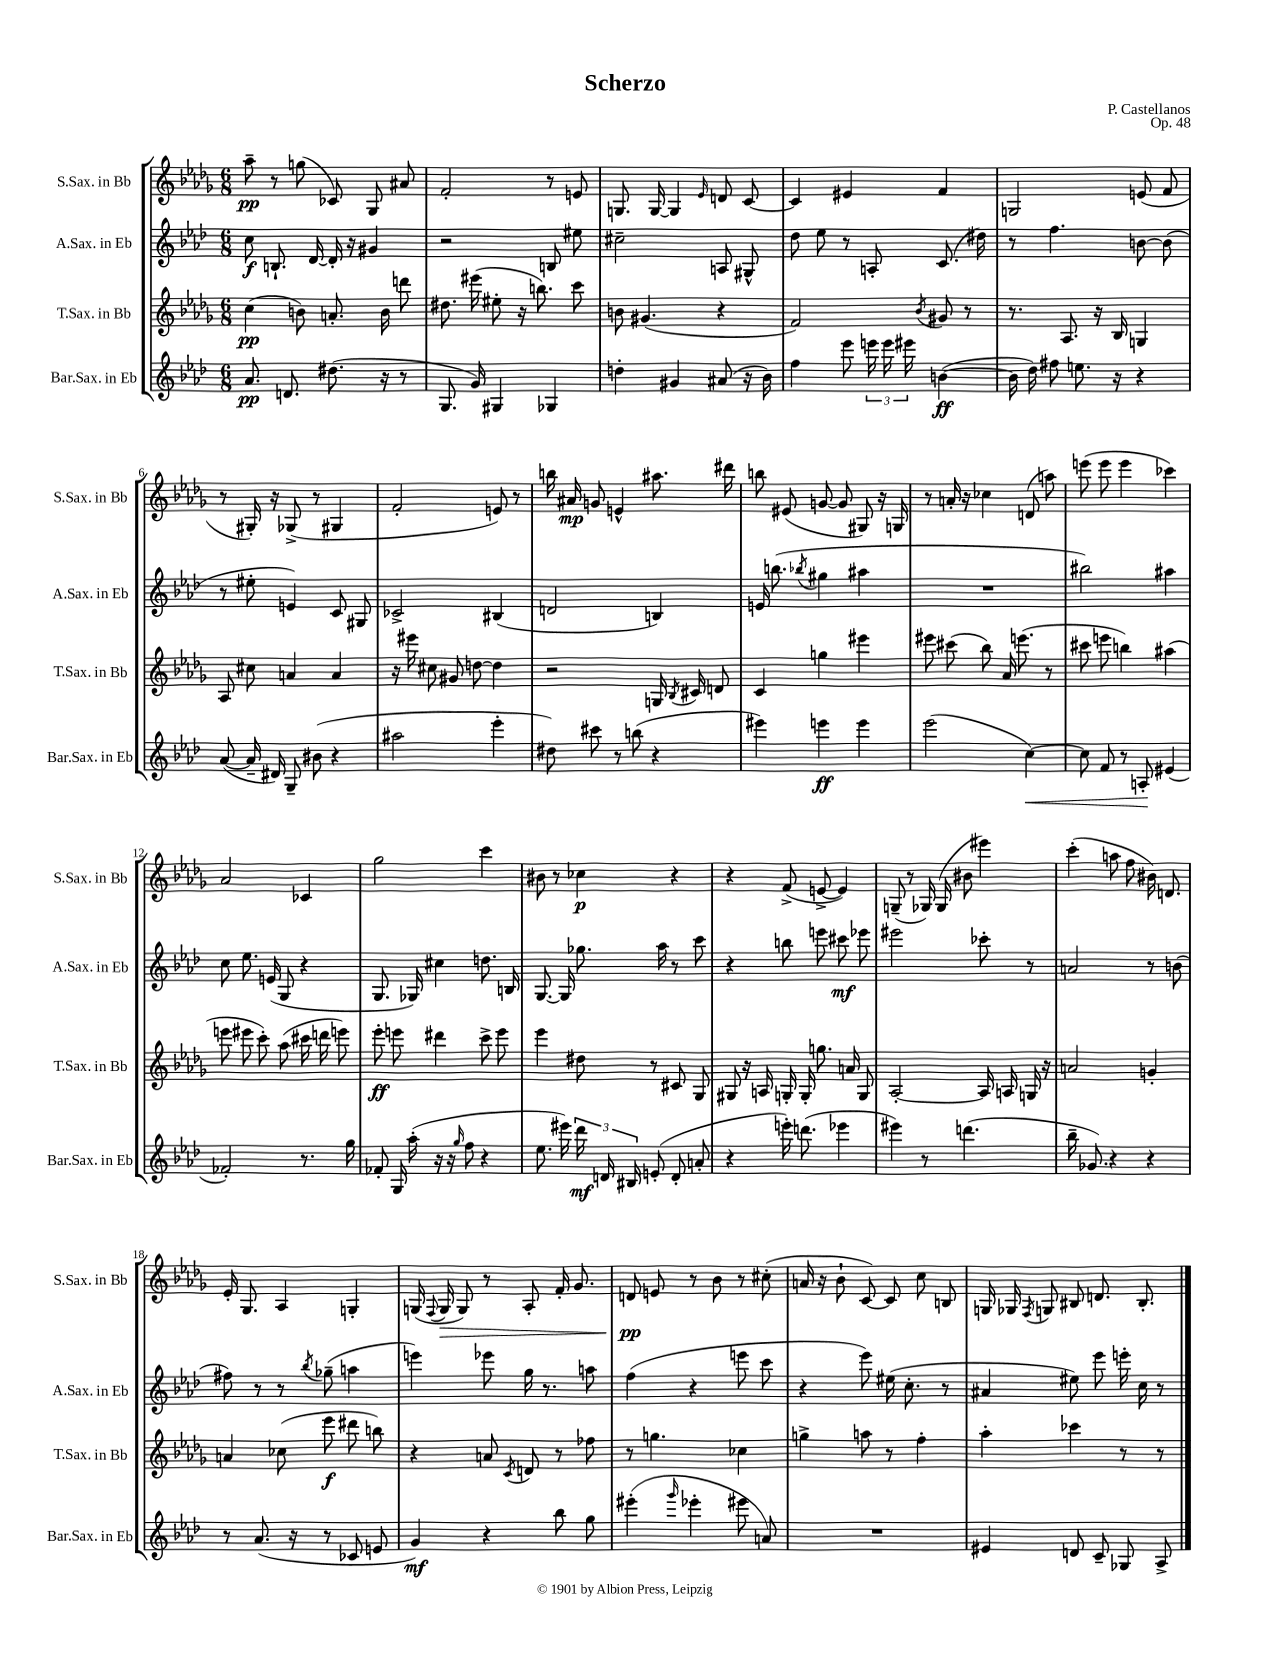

**kern	**kern	**kern	**kern
*staff4	*staff3	*staff2	*staff1
*clefG2	*clefG2	*clefG2	*clefG2
*k[b-e-a-d-]	*k[b-e-a-d-g-]	*k[b-e-a-d-]	*k[b-e-a-d-g-]
*M6/8	*M6/8	*M6/8	*M6/8
8.a-/	(4cc\	8cc\	8aa-~\
.	.	8.B`/	8r
8.d/	.	.	.
.	8b\)	.	(8gg\
.	.	[16d-/	.
(8.dd#\	8.a'/	16d-'/]	8c-/)
.	.	16r	.
.	.	4g#/	8G-/
16r	16b\	.	.
8r	8ddd\	.	8a#/
=	=	=	=
8.G/	8.dd#\	2r	2f'/
16g/)	(16eee#\	.	.
4G#/	8ee#'\	.	.
.	16r	.	.
.	8.bb\)	.	.
4G-/	.	8B/	8r
.	8ccc\	8ee#\	8e/
=	=	=	=
4dd'\	8b\	2cc#~\	8.G/
.	(4.g#/	.	.
.	.	.	[16G/
4g#/	.	.	4G/]
.	.	.	16qqe-/
(8a#/	4r	8A/	8d/
16r	.	8G#^^/	[8c/
16b-\)	.	.	.
=	=	=	=
4ff\	2f/)	8dd-\	4c/]
.	.	8ee-\	.
8eee-\	.	8r	4e#/
24eee\	.	8A'/	.
24eee\	.	.	.
24eee#\	.	.	.
.	8qb-/	.	.
([4b\	8g#/	(8.c/	4f/
.	8r	.	.
.	.	16dd#\)	.
=	=	=	=
16b\]	8.r	8r	2G/
16dd-\)	.	.	.
8ff#\	.	4.ff\	.
.	8.A-/	.	.
8.ee\	.	.	.
.	16r	.	.
16r	16B-/	.	.
4r	4G/	[8b\	(8e/
.	.	(8b\]	8f/
=	=	=	=
([8a-/	8A-/	8r	8r
16a-~/]	8cc#\	8ee#'\	16G#'/)
16d#/)	.	.	16r
8G~/	4a/	4e/)	(8G-^/
(8b#\	.	.	8r
4r	4a/	8c/	4G#/
.	.	8G#/	.
=	=	=	=
2aa#\	16r	2c-^/	2f'/
.	16eee#\	.	.
.	8cc#\	.	.
.	8g#/	.	.
.	[8dd\	.	.
4eee-'\	4dd\]	(4B#/	8e/)
.	.	.	8r
=	=	=	=
8dd#\)	2r	2d/	16bb\
.	.	.	16a#/
8ccc#\	.	.	8g/
8r	.	.	4e^^/
(8bb\	.	.	.
4r	16G/	4B/)	8.aa#\
.	8qB-/	.	.
.	16c#/	.	.
.	8d/	.	.
.	.	.	16ddd#\
=	=	=	=
4eee#\)	4c/	16e/	8bb\
.	.	(8.bb\	.
.	.	.	(8e#/
.	.	8qbb-/	.
4eee\	4gg\	4gg#\	[8g/
.	.	.	8g/]
4eee\	4eee#\	4aa#\	8G#/)
.	.	.	16r
.	.	.	16G/
=	=	=	=
(2eee-\	8eee#\	2.r	8r
.	(8ccc#\	.	16a'/
.	.	.	16r
.	8bb-\)	.	4cc-\
.	16a-/	.	.
.	(8.eee\	.	.
[4cc\)	.	.	(8d/
.	8r	.	8aa\)
=	=	=	=
8cc\]	8ccc#\	2bb#\)	(8eee\
8f/	8eee\	.	8eee\
8r	4bb\)	.	4eee\
8A'/	.	.	.
(4e#/	(4aa#\	4aa#\	4ccc-\)
=	=	=	=
2f-'/)	8eee\	8cc\	2a-/
.	8eee#\	8.ee-\	.
.	8ccc'\)	.	.
.	.	(16e/	.
.	(8aa-\	8G/	.
8.r	16ccc#\	4r	4c-/
.	16ddd\	.	.
.	8eee\)	.	.
16gg\	.	.	.
=	=	=	=
8f-'/	8eee-'\	8.G/	2gg-\
16G/	8eee\	.	.
(16aa-'\	.	16G-/)	.
16r	4ddd#\	4cc#\	.
16r	.	.	.
16qqgg/	.	.	.
8ff\	.	.	.
4r	8ccc^\	8.dd\	4ccc\
.	8eee\	.	.
.	.	16B/	.
=	=	=	=
8.ee-\	4eee-\	[8.G/	8b#\
.	.	.	8r
16eee#\)	.	16G/]	.
24ddd-\	8dd#\	8.gg-\	4cc-\
24d/	.	.	.
24B#/	.	.	.
(8e'/	8r	.	.
.	.	16aa-\	.
8d'/	8c#/	8r	4r
8a'/	8G-/	8ccc\	.
=	=	=	=
4r	8G#/	4r	4r
.	16r	.	.
.	16A/	.	.
16eee'\)	16G'/	8bb\	(8f^/
(8.ddd\	16G'/	.	.
.	8.gg\	8eee\	[8e^/
4eee-\	.	8ccc#\	4e/])
.	16a/	.	.
.	8G/	8eee-\	.
=	=	=	=
4eee#\)	[2A-'/	2eee#\	(8G~/
.	.	.	8r
8r	.	.	16G-/)
.	.	.	(16G-/
(4.ddd\	.	.	8b#\
.	16A-/]	8ccc-'\	4eee#\)
.	16A/	.	.
.	16G/	8r	.
.	16r	.	.
=	=	=	=
16bb-~\	2a/	2a/	(4ccc'\
8.g-/)	.	.	.
4r	.	.	8aa\
.	.	.	8ff\
4r	4g'/	8r	16b#\)
.	.	.	8.d/
.	.	(8b\	.
=	=	=	=
8r	4a/	8ff#\)	16e-'/
.	.	.	8.G-/
(8.a-/	.	8r	.
.	(8cc-\	8r	4A-/
16r	.	.	.
.	.	8qbb-/	.
8r	8eee-\	(8gg-~\	.
8c-/	8ddd#\	4aa\	4G'/
8e/	8bb\)	.	.
=	=	=	=
4g/)	4r	4eee\)	(16G/
.	.	.	8qqF/
.	.	.	16G/
.	.	.	8G/)
4r	8a/	8eee-\	8r
.	8qc/	.	.
.	8d/	16gg\	8A-'/
.	.	8.r	.
8bb-\	8r	.	16f'/
.	.	.	8.g-/
8gg\	8ff-\	8aa\	.
=	=	=	=
(4eee#'\	8r	(4ff\	8d/
.	4.gg\	.	8e/
16qqggg/	.	.	.
4eee-'\	.	4r	8r
.	.	.	8b-\
8eee#\	4cc-\	8eee\	8r
8a/)	.	8ccc\	(8cc#'\
=	=	=	=
2.r	4gg^\	4r	16a/
.	.	.	16r
.	.	.	8b-`\
.	8aa\	8eee-\)	[8c/)
.	8r	(16ee#\	8c/]
.	.	8.cc'\	.
.	4ff'\	.	8cc\
.	.	8r	8B/
=	=	=	=
4e#/	4aa-'\	4a#/	16G/
.	.	.	16G-/
.	.	.	8qF/
.	.	.	8G/
8d/	4ccc-\	8ee#\)	8B#/
8c~/	.	8eee-\	8.d/
8G-/	8r	16eee'\	.
.	.	16cc\	8.B#'/
8A-^/	8r	8r	.
==	==	==	==
*-	*-	*-	*-
